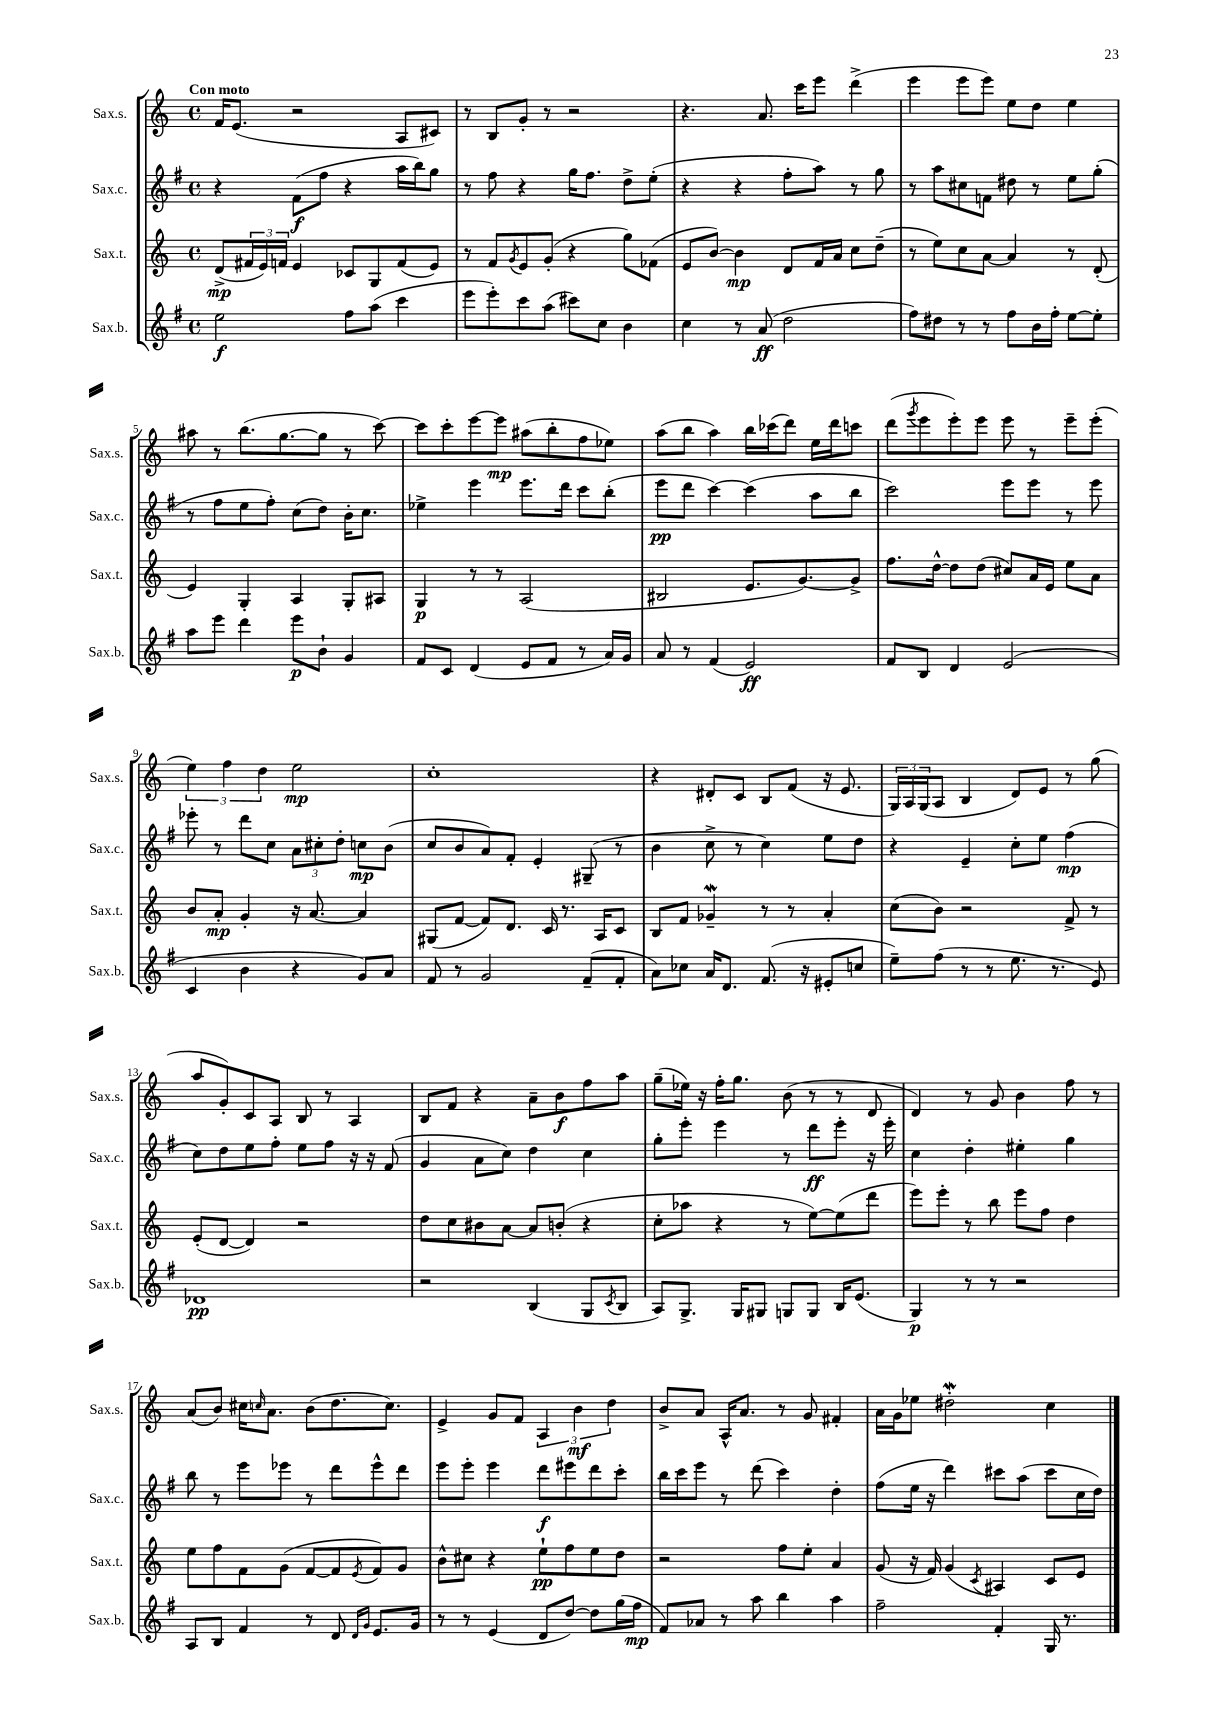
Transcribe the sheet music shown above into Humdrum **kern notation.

**kern	**kern	**kern	**kern
*staff4	*staff3	*staff2	*staff1
*clefG2	*clefG2	*clefG2	*clefG2
*k[f#]	*k[]	*k[f#]	*k[]
*M4/4	*M4/4	*M4/4	*M4/4
*met(c)	*met(c)	*met(c)	*met(c)
2ee\	(8d^/L	4r	16f/LK
.	.	.	(8.e/J
.	24f#/L	.	.
.	24e/)	.	.
.	24f/JJ	.	.
.	4e/	(8f#\L	2r
.	.	8ff#\J	.
8ff#\L	8c-/L	4r	.
(8aa\J	8G/	.	.
4ccc\	(8f/	16aa\LL	8A/L
.	.	16bb\J)	.
.	8e/J)	8gg\J	8c#/J)
=	=	=	=
8eee\L	8r	8r	8r
8eee'\)	8f/L	8ff#\	8B/L
.	8qg/	.	.
8ccc\	8e/	4r	8g'/J
(8aa\J	(8g'/J	.	8r
8ccc#\L)	4r	16gg\LK	2r
.	.	8.ff#\J	.
8cc\J	.	.	.
4b\	8gg\L)	8dd^\L	.
.	(8f-\J	(8ee'\J	.
=	=	=	=
4cc\	8e/L	4r	4.r
.	[8b/J)	.	.
8r	4b\]	4r	.
(8a/	.	.	8.a/
2dd\	8d/L	8ff#'\L	.
.	.	.	16ccc\LK
.	16f/L	8aa\J)	8eee\J
.	16a/JJ	.	.
.	8cc\L	8r	(4ddd^\
.	(8dd~\J	8gg\	.
=	=	=	=
8ff#\L)	8r	8r	4eee\
8dd#\J	8ee\L)	8aa\L	.
8r	8cc\	8cc#\	8eee\L
8r	[8a\J	8f\J	8eee\J)
8ff#\L	4a/]	8dd#\	8ee\L
16b\L	.	8r	8dd\J
16ff#'\JJ	.	.	.
[8ee\L	8r	8ee\L	4ee\
8ee'\]J	(8d'/	(8gg'\J	.
=	=	=	=
8aa\L	4e/)	8r	8aa#\
8eee\J	.	8ff#\L	8r
4ddd\	4G'/	8ee\	(8.bb\L
.	.	8ff#'\J)	.
.	.	.	[8.gg\
8eee\L	4A/	(8cc\L	.
8b`\J	.	8dd\J)	8gg\]J
4g/	8G'/L	16b'\LK	8r
.	.	8.cc\J	.
.	8A#/J	.	[8ccc\)
=	=	=	=
8f#/L	4G/	4ee-^\	8ccc\]L
8c/J	.	.	8ccc'\
(4d/	8r	4eee\	[8eee\
.	8r	.	8eee\]J
8e/L	(2A/	8.eee\L	(8aa#\L
8f#/J	.	.	8bb'\
.	.	16ddd\Jk	.
8r	.	8ccc\L	8ff\
16a/LL)	.	(8bb'\J	8ee-\J)
16g/JJ	.	.	.
=	=	=	=
8a/	2B#/	8eee\L	(8aa\L
8r	.	8ddd\J	8bb\J
(4f#/	.	[4ccc\)	4aa\)
2e/)	8.e/L	(4ccc\]	16bb\LL
.	.	.	(16ccc-\J
.	.	.	8ddd\J)
.	[8.g/)	.	.
.	.	8aa\L	16ee\LL
.	.	.	16ddd\J
.	8g^/]J	8bb\J	8ccc\J
=	=	=	=
8f#/L	8.ff\L	2ccc\)	(8ddd\L
.	.	.	8qggg/
8B/J	.	.	8eee\
.	[16dd^^\Jk	.	.
4d/	8dd\]L	.	8eee'\)
.	(8dd\J	.	8eee\J
(2e/	8cc#/L)	8eee\L	8eee\
.	16a/L	8eee\J	8r
.	16e/JJ	.	.
.	8ee\L	8r	8eee~\L
.	8a\J	8eee\	(8eee'\J
=	=	=	=
4c/	8b/L	8eee-'\	6ee\)
.	8a'/J	8r	.
.	.	.	6ff\
4b\	4g'/	8ddd\L	.
.	.	.	6dd\
.	.	8cc\J	.
4r	16r	12a\L	2ee\
.	[8.a/	.	.
.	.	12cc#'\	.
.	.	12dd'\J	.
8g/L)	4a/]	8cc\L	.
8a/J	.	(8b\J	.
=	=	=	=
8f#/	(8G#/L	8cc/L	1cc'
8r	[8f/J	8b/	.
2g/	8f/]L)	8a/)	.
.	8.d/J	8f#'/J	.
.	.	4e'/	.
.	16c/	.	.
.	8.r	.	.
(8f#~/L	.	(8G#~/	.
.	16A/LK	.	.
8f#'/J	8c/J	8r	.
=	=	=	=
8a\L)	8B/L	4b\	4r
8cc-\J	8f/J	.	.
16a/LK	4g-~/	8cc^\	8d#'/L
8.d/J	.	.	.
.	.	8r	8c/J
(8.f#/	8r	4cc\)	8B/L
.	8r	.	(8f/J
16r	.	.	.
8e#'/L	4a'/	8ee\L	16r
.	.	.	8.e/
8cc/J	.	8dd\J	.
=	=	=	=
8ee~\L)	(8cc\L	4r	24G/LL)
.	.	.	24A/
.	.	.	(24G/J
(8ff#\J	8b\J)	.	8A/J
8r	2r	4e~/	4B/
8r	.	.	.
8.ee\	.	8cc'\L	8d/L)
.	.	8ee\J	8e/J
8.r	.	.	.
.	8f^/	(4ff#\	8r
8e/)	8r	.	(8gg\
=	=	=	=
1d-	(8e'/L	8cc\L)	8aa/L
.	[8d/J	8dd\	8g'/)
.	4d/])	8ee\	8c/
.	.	8ff#'\J	8A/J
.	2r	8ee\L	8B/
.	.	8ff#\J	8r
.	.	16r	4A/
.	.	16r	.
.	.	(8f#/	.
=	=	=	=
2r	8dd\L	4g/	8B/L
.	8cc\	.	8f/J
.	8b#\	8a\L	4r
.	[8a\J	8cc\J)	.
(4B/	8a/]L	4dd\	8a~\L
.	(8b'/J	.	8b\
8G/L	4r	4cc\	8ff\
8qc/	.	.	.
8B/J	.	.	8aa\J
=	=	=	=
8A/L)	8cc'\L	8gg'\L	(8gg~\L
8.G^/J	8aa-\J	8eee'\J	16ee-\Jk)
.	.	.	16r
.	4r	4eee\	16ff'\LK
16G/LK	.	.	8.gg\J
8G#/J	.	.	.
8G/L	8r	8r	(8b\
8G/J	[8ee\L)	8ddd\L	8r
16B/LK	(8ee\]	8eee'\J	8r
(8.e/J	.	.	.
.	8ddd\J	16r	8d/
.	.	16eee'\	.
=	=	=	=
4G/)	8eee\L)	4cc\	4d/)
.	8eee'\J	.	.
8r	8r	4dd'\	8r
8r	8bb\	.	8g/
2r	8eee\L	4ee#'\	4b\
.	8ff\J	.	.
.	4dd\	4gg\	8ff\
.	.	.	8r
=	=	=	=
8A/L	8ee\L	8bb\	(8a/L
8B/J	8ff\	8r	8b/J)
4f#/	8f\	8eee\L	16cc#\LK
.	.	.	16qqcc/
.	.	.	8.a\J
.	(8g\J	8eee-\J	.
8r	[8f/L	8r	(8b\L
8d/	8f/]	8ddd\L	8.dd\
16qqd/LL	.	.	.
16qqg/JJ	8qe/	.	.
8.e/L	8f/)	8eee-^^\	.
.	.	.	8.cc\J)
.	8g/J	8ddd\J	.
16g/Jk	.	.	.
=	=	=	=
8r	8b^^\L	8eee\L	4e^/
8r	8cc#\J	8eee'\J	.
(4e/	4r	4eee\	8g/L
.	.	.	8f/J
8d/L	8ee`\L	8ddd\L	6A/
[8dd/J)	8ff\	8eee#\	.
.	.	.	6b\
8dd\]L	8ee\	8ddd\	.
.	.	.	6dd\
(16gg\L	8dd\J	8ccc'\J	.
16ff#\JJ	.	.	.
=	=	=	=
8f#/L)	2r	16bb\LL	8b^/L
.	.	16ccc\J	.
8a-/J	.	8eee\J	8a/J
8r	.	8r	16A^^/LK
.	.	.	8.a/J
8aa\	.	(8ddd\	.
4bb\	8ff\L	4ccc\)	8r
.	8ee'\J	.	8g/
4aa\	4a/	4dd'\	4f#'/
=	=	=	=
2ff#~\	(8g/	(8ff#\L	16a\LL
.	.	.	16g\J
.	16r	16ee\Jk	8ee-\J
.	16f/)	16r	.
.	(4g/	4ddd\)	2dd#'\
.	8qc/	.	.
4f#'/	4A#/)	8ccc#\L	.
.	.	(8aa\J	.
16G/	8c/L	8ccc#\L	4cc\
8.r	.	.	.
.	8e/J	16cc\L	.
.	.	16dd\JJ)	.
==	==	==	==
*-	*-	*-	*-
